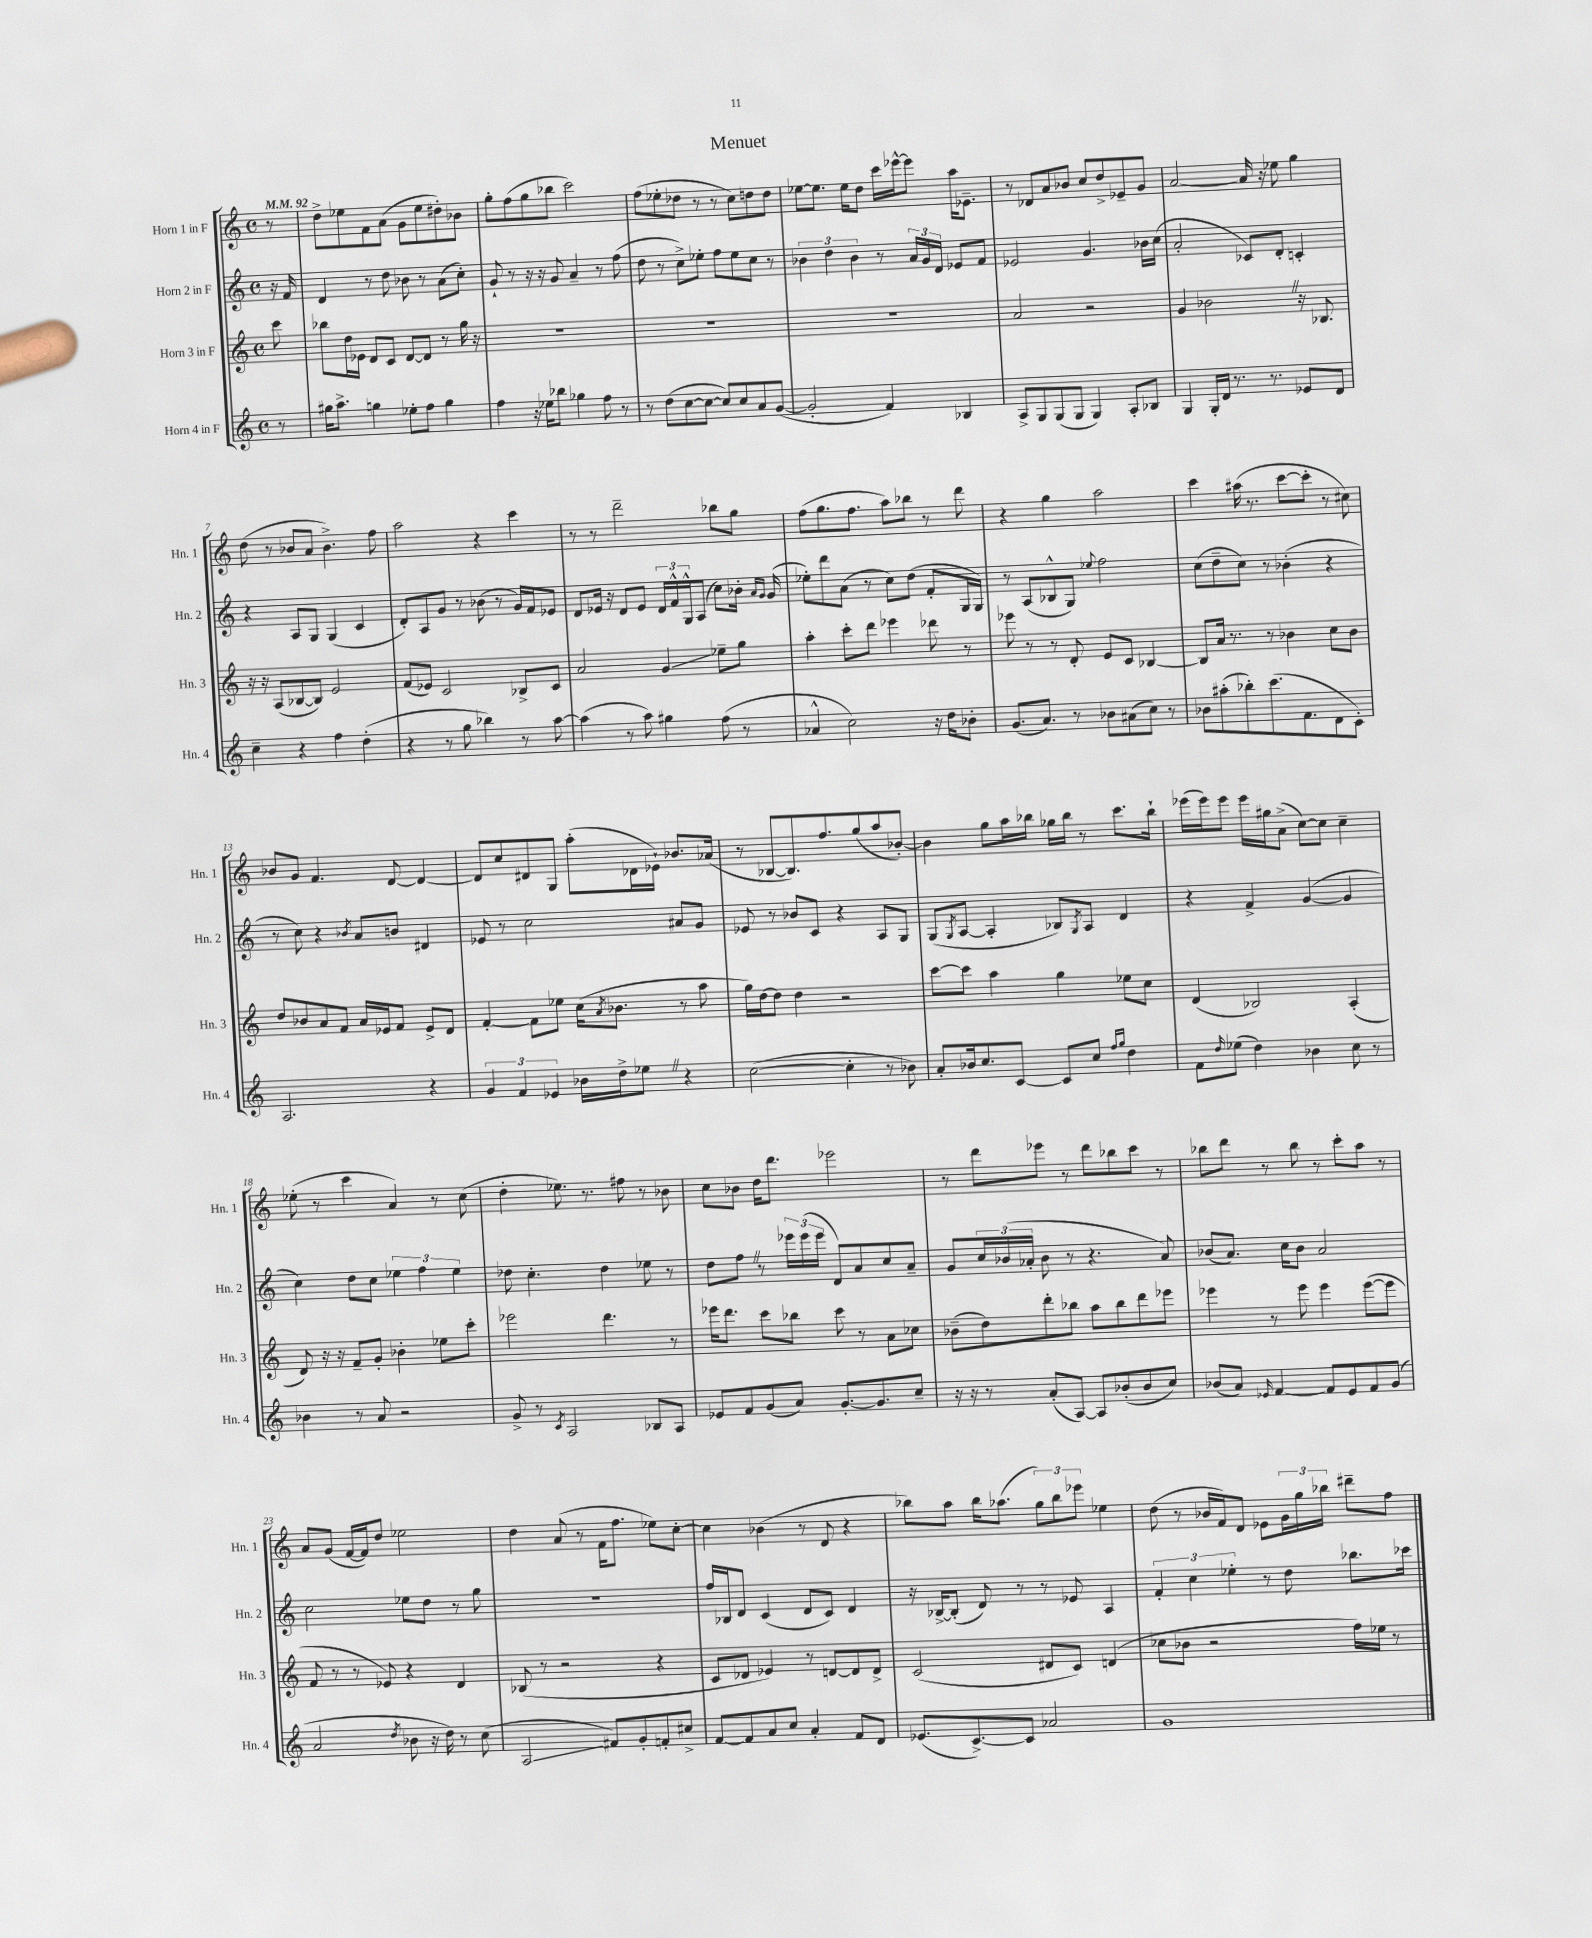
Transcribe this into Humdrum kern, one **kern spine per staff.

**kern	**kern	**kern	**kern
*staff4	*staff3	*staff2	*staff1
*clefG2	*clefG2	*clefG2	*clefG2
*k[]	*k[]	*k[]	*k[]
*M4/4	*M4/4	*M4/4	*M4/4
*met(c)	*met(c)	*met(c)	*met(c)
*MM92	*MM92	*MM92	*MM92
8r	8ccc	16r	8r
.	.	16f	.
=	=	=	=
16gg#	8bb-	4d	8dd^
8.aa^	.	.	.
.	16dd	.	8ee-
.	16e-	.	.
4gg	8d	8r	8f
.	8c	8dd	(8a
8ee-'	[8d	8b-	8g
8ff	8d]	8r	8ee-
4gg	8r	(8a	8dd#')
.	16gg	8cc')	8b-
.	16r	.	.
=	=	=	=
4ff	1r	8g`	8gg'
.	.	8r	(8ff
16r	.	16r	8gg
16ee-	.	16r	.
8bb-	.	8g	8bb-
4gg-	.	4a~	2ccc)
8ff	.	8r	.
8r	.	(8ff	.
=	=	=	=
8r	1r	8dd	(8ff
(8dd	.	8r	8ee-'
[8cc	.	8cc^)	8dd-
8cc_	.	8ee-'	8r
8cc])	.	8ff	8r
8cc	.	8ee-	8cc)
8a	.	8cc	8dd
([8g	.	8r	8dd
=	=	=	=
2g']	1r	6b-	[8ee-
.	.	.	8.ee-]
.	.	6dd	.
.	.	.	16ee-
.	.	6b-	.
.	.	.	8dd
4f)	.	8r	16ccc
.	.	.	[16eee-^^
.	.	24a	8eee-]
.	.	24g	.
.	.	24d	.
4B-	.	8e-	16aa
.	.	.	8.e-~
.	.	8f	.
=	=	=	=
8A^	2a	2e-	8r
8G	.	.	8d-
(8G	.	.	8a
8G	.	.	8b-
4G)	2r	4.g	8cc
.	.	.	8dd^
8A'	.	.	8e-~
8B-	.	16b-	8g
.	.	(16cc	.
=	=	=	=
4G	4g	2a'	[2a
16G'	2b-	.	.
16d	.	.	.
8.r	.	.	.
.	.	8c-)	16a]
8.r	.	.	16r
.	.	8d'	8ee-
8e-	16r	4c'	4gg
.	8.B-	.	.
8d	.	.	.
=	=	=	=
4cc~	16r	4r	(8dd
.	16r	.	.
.	(8A	.	8r
4r	[8B-	8A	8b-
.	8B-])	8G	8a
4ff	2e	(4G	4.b-^)
(4dd'	.	4c	.
.	.	.	8ff
=	=	=	=
4r	(8f	8d')	2aa
.	8e-)	8A	.
8r	2c	8g	.
8gg	.	8r	.
4bb-)	.	(8b-	4r
.	.	8r	.
8r	8B-^	16g)	4ccc
.	.	16f	.
[8aa	8c	8e-	.
=	=	=	=
(4aa]	2a	8d	8r
.	.	16e-	8r
.	.	16r	.
8r	.	8d	2ddd~
8aa)	.	8e-	.
4gg#	4g	24d	.
.	.	24f^^	.
.	.	24G^^	.
.	.	(8A	.
(8ff	8ee-~	8cc)	8bb-
8r	8gg	16b-'	8gg
.	.	16qqa	.
.	.	16qqg	.
.	.	(16g	.
=	=	=	=
4a-^^	4aa'	8ee-')	(8ff
.	.	8ddd	8.gg
2cc)	8ccc'	(8a	.
.	.	.	8.ff
.	8ddd	8r	.
.	4eee-	8cc)	8aa)
.	.	(8dd	8bb-
16r	8ddd-	8f'	8r
16dd	.	.	.
8b-'	8r	16G	8ddd
.	.	16G)	.
=	=	=	=
(8.g	8eee-	8r	4r
.	8r	(8A	.
8.a)	.	.	.
.	8r	8B-^^	4gg
8r	8d'	8G)	.
.	.	8qqee-	.
8b-	8e	2ff	2aa
(8a#	8c	.	.
8cc)	[4B-	.	.
8r	.	.	.
=	=	=	=
8b-	8B-]	(8cc	4ccc
(8aa#'	16a	8dd~	.
.	8.r	.	.
8bb-')	.	8cc)	(16aa#
.	.	.	8.r
(8.ccc	8r	8r	.
.	4b-	(4b-'	[8ccc
8.f	.	.	.
.	.	.	8ccc']
8d	8cc	4r	8r
8c')	8b-	.	8cc#)
=	=	=	=
2.A	8dd	8r	8b-
.	8b-	8cc)	8g
.	8a	4r	4.f
.	8f	.	.
.	.	8qb-	.
.	16a	8a	.
.	16e-	.	.
.	8f	8b	[8d
4r	8e-^	4d#	4d_
.	8d	.	.
=	=	=	=
6g	[4f'	8e-	8d]
.	.	8r	8cc
6f	.	.	.
.	8f]	2cc	8d#
6e-	.	.	.
.	8ee-	.	8G
16b-	(16cc	.	(8aa'
.	8qa	.	.
16dd^	8.b-	.	.
8ee-	.	.	16d-
.	.	.	16e-`)
4r	8r	8a#	8.b-
.	8aa	8g	.
.	.	.	(16a-
=	=	=	=
([2cc	16gg)	8e-	8r
.	[16dd	.	.
.	8dd]	8r	[8B-
.	4dd	8b-	8.B-])
.	.	8c	.
.	.	.	8.ff
4cc']	2r	4r	.
.	.	.	(8gg
8r	.	8A	8aa
8b-)	.	8G	[8b-')
=	=	=	=
8a'	[8ccc	(8G	4b-]
.	.	8qG	.
16b-	8ccc]	[8A	.
8.cc	.	.	.
.	4aa	4A']	8gg
[8c	.	.	16aa
.	.	.	16bb-
8c]	4gg	8B-)	16gg-
.	.	.	16bb-
.	.	8qG	.
8cc	.	8A	8r
16qqff	.	.	.
16qqgg	.	.	.
4dd	8ee-	4d	8.ccc
.	8cc	.	.
.	.	.	16bb-`
=	=	=	=
8f	(4d	4r	(16eee-
.	.	.	16eee-)
16qqdd	.	.	.
(8ee-	.	.	8eee-
4dd)	2B-)	4f^	16eee-
.	.	.	16gg#
.	.	.	(8a^
4b-	.	([4g	[8cc)
.	.	.	8cc]
8cc	(4A'	4g]	4cc~
8r	.	.	.
=	=	=	=
4b-	8d)	4cc)	(8ee-'
.	16r	.	8r
.	16r	.	.
8r	8f~	8dd	4ccc
8a	8g'	8cc	.
2r	4b-'	6ee-	4a)
.	.	6ff	.
.	8ee-	.	8r
.	.	6ee-	.
.	8ccc'	.	(8cc
=	=	=	=
8g^	2eee-	8dd-	4dd'
8r	.	4.cc'	.
8qc	.	.	.
2A	.	.	8.ee-)
.	.	.	8.r
.	4.ddd	4dd-	.
.	.	.	8ff#
8B-	.	8ee-	8r
8A	8r	8r	8b-
=	=	=	=
8e-	16eee-	8dd	8cc
.	8.ddd	.	.
8f	.	8ff	8b-
(8g	8ccc	8r	16dd
.	.	.	8.ddd
8a)	8bb-	24eee-	.
.	.	(24eee-	.
.	.	24eee-	.
[8.g'	8ccc	8d)	2eee-
.	8r	8a	.
8.g]	.	.	.
.	8a	8cc	.
8cc~	8cc-	8a~	.
=	=	=	=
16r	(8b-~	8g	8r
16r	.	.	.
8r	8dd)	24cc	8ddd
.	.	(24b-	.
.	.	24a-'	.
(8a'	8ddd'	8b-	8eee-
[8A)	8bb-	8r	8r
8A]	8aa	4.r	8ddd
(8b-'	8bb-	.	8bb-
8b-	8ddd	.	8ccc
8cc)	8eee-	8a-)	8r
=	=	=	=
(8b-	4eee-	(8b-	8bb-
8a)	.	8.a)	8ddd
16qqe-	.	.	.
[4f	8r	.	8r
.	.	16cc	.
.	8eee-	8b-	8bb-
8f]	4eee-	2a	8r
8e-	.	.	8ccc'
8f	([8eee-	.	8aa
(8g	8eee-]	.	8r
=	=	=	=
2a	8f	2cc	8a
.	8r	.	(8g
.	8r	.	[16f
.	.	.	16f])
.	8e-)	.	8dd
8qdd	.	.	.
8b-	4r	8ee-	2ee-
16r	.	8dd	.
16dd)	.	.	.
8r	4d	8r	.
(8cc	.	8gg	.
=	=	=	=
2A	(8B-	1r	4dd
.	8r	.	.
.	2r	.	(8a
.	.	.	8r
8f#)	.	.	16f
.	.	.	8.ff
8g'	.	.	.
8f'	4r	.	8ee-)
8cc#^	.	.	[8cc'
=	=	=	=
[8f	8c	16ff	4cc]
.	.	16B-	.
8f]	8d-	8d	.
8a	4e-)	(4c	(4b-
8cc	.	.	.
4a'	8r	8d	8r
.	[8d	8c)	8d
8f	8d]	4d	4r
8d	8d^	.	.
=	=	=	=
(8.e-	(2c	16r	8bb-)
.	.	[16B-^	.
.	.	(8B-']	8aa
[8.c^)	.	.	.
.	.	8d)	16bb-
.	.	.	(8.aa-
8c]	.	8r	.
2a-	8d#	8r	12gg)
.	.	.	12bb-
.	8c)	8e-	.
.	.	.	12eee-
.	(4d	4A	4ee-
=	=	=	=
1g	8cc-	6f'	(8dd
.	8b-	.	8r
.	.	6cc	.
.	2r	.	16b-
.	.	.	16f)
.	.	6ee-'	.
.	.	.	8d
.	.	8r	8e-
.	.	8dd	24g
.	.	.	24gg
.	.	.	24bb-
.	16ff)	8.bb-	8ddd#~
.	16ee-	.	.
.	8r	.	8ff
.	.	16ccc-	.
==	==	==	==
*-	*-	*-	*-
